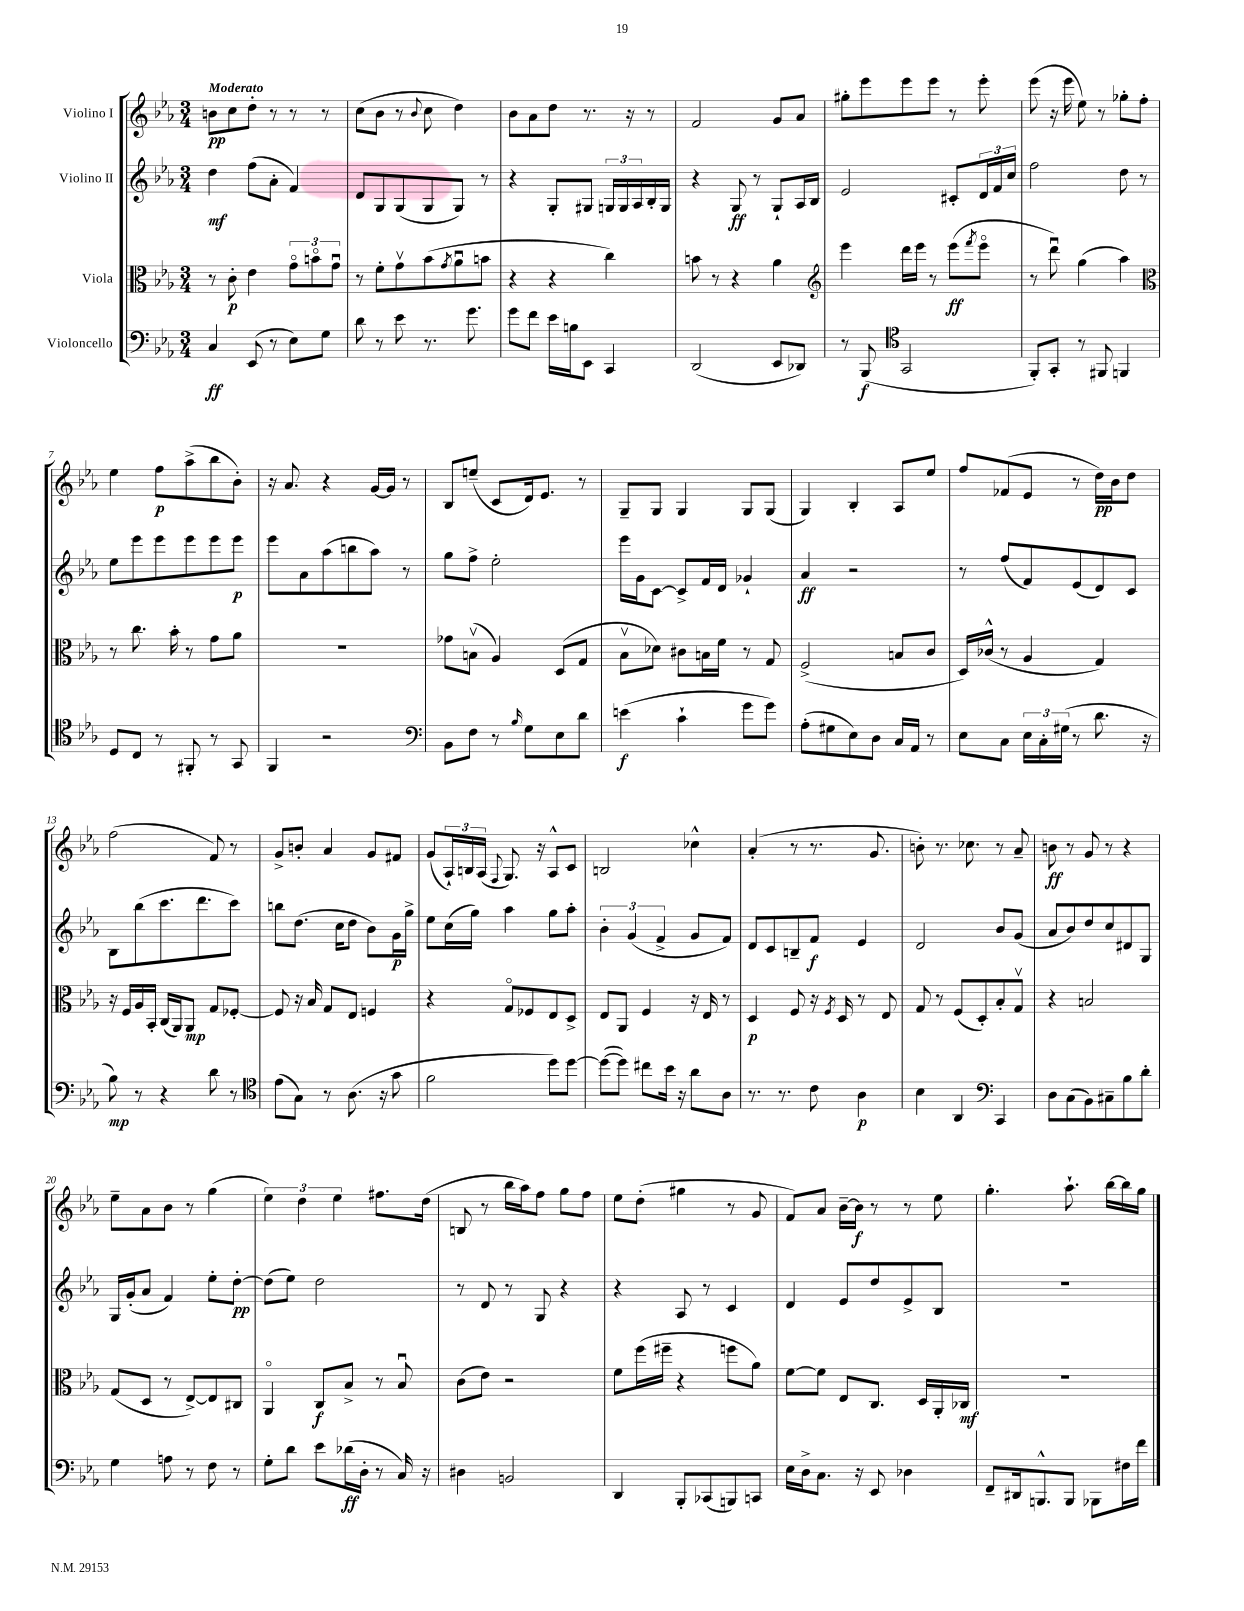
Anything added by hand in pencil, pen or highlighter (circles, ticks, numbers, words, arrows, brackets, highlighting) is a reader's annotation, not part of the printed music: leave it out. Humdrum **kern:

**kern	**kern	**kern	**kern
*staff4	*staff3	*staff2	*staff1
*clefF4	*clefC3	*clefG2	*clefG2
*k[b-e-a-]	*k[b-e-a-]	*k[b-e-a-]	*k[b-e-a-]
*M3/4	*M3/4	*M3/4	*M3/4
4C	8r	4dd	8b
.	8c'	.	8cc
(8EE-	4e-	(8ff	8dd'
8r	.	8a-'	8r
8E-)	12go	4f)	8r
.	12bo	.	.
8G	.	.	8r
.	12gu	.	.
=	=	=	=
8d	8r	8d	(8cc
8r	8f'	8G	8b-
8e-	8gv	(8G	8r
.	.	.	8qqb-
8.r	(8b-	8G	8cc
.	8qg	.	.
.	8a-u	8G)	4dd)
8.g	.	.	.
.	8b	8r	.
=	=	=	=
8g	4r	4r	8b-
8f	.	.	8a-
16e-	4r	8G'	8dd
16B	.	.	.
8EE-	.	8G#	8.r
4CC	4cc)	24G	.
.	.	24G	.
.	.	.	16r
.	.	24A-	.
.	.	16B-'	8r
.	.	16G	.
=	=	=	=
(2DD	8b	4r	2f
.	8r	.	.
.	4r	8G	.
.	.	8r	.
8EE-	4a-	8G`	8g
8DD-)	.	16A-	8a-
.	.	16B-	.
=	=	=	=
*	*clefG2	*	*
8r	4eee-	2e-	8gg#'
(8BBB-	.	.	8eee-
*clefC4	*	*	*
2GG	16ddd	.	8eee-
.	16eee-	.	.
.	8r	.	8eee-
.	(8eee-	8c#'	8r
.	8qfff	.	.
.	8eee-o	24d	8eee-'
.	.	24f	.
.	.	24cc	.
=	=	=	=
8FF')	8r	2ff	(8eee-
8GG'	8dddu)	.	16r
.	.	.	16eee-
8r	(4gg	.	8ee-)
8FF#	.	.	8r
4FF	4aa-)	8dd	8gg-'
.	.	8r	8ff'
=	=	=	=
*	*clefC3	*	*
8D	8r	8ee-	4ee-
8C	8.cc	8eee-	.
8r	.	8eee-	8ff
.	16b-'	.	.
8FF#'	8r	8eee-	(8aa-^
8r	8g	8eee-	8bb-
8GG	8a-	8eee-	8b-')
=	=	=	=
4FF	2.r	8eee-	16r
.	.	.	8.a-
.	.	8a-	.
2r	.	(8aa-	4r
.	.	8bb	.
.	.	8aa-)	[16g
.	.	.	16g]
.	.	8r	8r
=	=	=	=
*clefF4	*	*	*
8BB-	8g-	8gg	8B-
8F	(8Bv	8ff^	(8ee~
8r	4A-)	2ee-'	8c
16qqB-	.	.	.
8G	.	.	16d)
.	.	.	8.e-
8E-	(8D	.	.
8d	8G	.	8r
=	=	=	=
(4e	8B-v	16eee-	8G~
.	.	16g	.
.	8d-)	[8c	8G
4c`	8c#	8c^]	4G
.	16B	16f	.
.	16f	16d	.
8g	8r	4g-`	8G
8g)	8G	.	(8G
=	=	=	=
(8A-'	(2F^	4a-	4G)
8G#	.	.	.
8E-)	.	2r	4B-'
8D	.	.	.
16C	8B	.	8A-
16AA-	.	.	.
8r	8c	.	8ee-
=	=	=	=
8E-	16D)	8r	8ff
.	(16c-^^	.	.
8C	8r	(8ff	(8f-
24E-	4A-	8f)	8e-
24C'	.	.	.
(24G#	.	.	.
8r	.	(8e-	8r
8.d	4G)	8d)	16dd)
.	.	.	16b-
.	.	8c	8dd
16r	.	.	.
=	=	=	=
8B-)	16r	8B-	(2ff
.	16F	.	.
8r	16A-	(8bb-	.
.	16BB-'	.	.
4r	(16C	8.ccc	.
.	16AA-)	.	.
.	8AA-	.	.
.	.	8.ddd	.
8d	8G	.	8f)
8r	[8F-'	8ccc)	8r
=	=	=	=
*clefC4	*	*	*
(8e-	8F-]	8bb	8g^
8G)	16r	(8.dd	8b'
.	16B-	.	.
8r	8G	.	4a-
.	.	16cc	.
(8.A-	8E-	8dd	.
.	4F	8b-)	8g
16r	.	.	.
8g	.	16g	8f#
.	.	16gg^	.
=	=	=	=
2f	4r	8ee-	(8g
.	.	(16cc	24A-`)
.	.	.	24B
.	.	16gg)	.
.	.	.	(24A-
.	.	.	8qqF
.	8Go	4aa-	8.G)
.	8F-	.	.
.	.	.	16r
8dd)	8E-	8gg	8A-^^
[8dd	8D^	8aa-'	8c
=	=	=	=
(8dd_	8E-	6b-'	2B
8dd])	8AA-	.	.
.	.	(6g	.
8cc#	4F	.	.
.	.	6f^	.
16b-	.	.	.
16r	.	.	.
8a-	16r	8g	4cc-^^
.	16E-	.	.
8A-	8r	8f)	.
=	=	=	=
8.r	4D	8d	(4a-'
.	.	8c	.
8.r	.	.	.
.	8F	8B~	8r
8c	16r	8f	8.r
.	8qF	.	.
.	16D	.	.
4A-	8r	4e-	.
.	.	.	8.g
.	8E-	.	.
=	=	=	=
4B-	8G	2d	8b')
.	8r	.	8.r
4AA-	(8F	.	.
.	.	.	8.cc-
.	8D')	.	.
*clefF4	*	*	*
4CC	8B-'	8b-	8r
.	8Gv	(8g	8a-~
=	=	=	=
8D	4r	8a-	8b
(8C	.	8b-)	8r
8BB-)	2B	8dd	8g
8C#~	.	8cc	8r
8B-	.	8d#	4r
8d'	.	8G	.
=	=	=	=
4G	(8G	16G	8ee-~
.	.	(16g'	.
.	8D	8a-	8a-
8A	8r	4f)	8b-
8r	[8E-^)	.	8r
8F	8E-]	8ee-'	(4gg
8r	8C#	[8dd'	.
=	=	=	=
8G'	4AA-o	(8dd]	6ee-)
8d	.	8ee-)	.
.	.	.	6dd
8e-	8C	2dd	.
.	.	.	6ee-
(16d-	8B-^	.	.
16D'	.	.	.
8r	8r	.	8.ff#
16C)	8B-u	.	.
16r	.	.	(16dd
=	=	=	=
4D#	(8c	8r	8B
.	8e-)	8d	8r
2BB	2r	8r	16bb-
.	.	.	16aa-)
.	.	8G	8ff
.	.	4r	8gg
.	.	.	8ff
=	=	=	=
4DD	8f	4r	8ee-
.	(16ff	.	(8dd'
.	16ff#~	.	.
8BBB-'	4r	8A-	4gg#
(8CC-	.	8r	.
8BBB)	8ff	4c	8r
8CC	8a-)	.	8g
=	=	=	=
16E-	[8f	4d	8f)
16D^	.	.	.
8.C	8f]	.	8a-
.	8E-	8e-	[16b-~
16r	.	.	16b-]
8EE-	8.C	8dd	8r
4D-	.	8e-^	8r
.	16D	.	.
.	16AA-'	8B-	8ee-
.	16C-	.	.
=	=	=	=
8FF~	2.r	2.r	4.gg'
16DD#	.	.	.
8.BBB^^	.	.	.
8BBB	.	.	8.aa-`
8BBB-	.	.	.
.	.	.	[16bb-
16F#	.	.	16bb-]
16f	.	.	16gg
==	==	==	==
*-	*-	*-	*-
